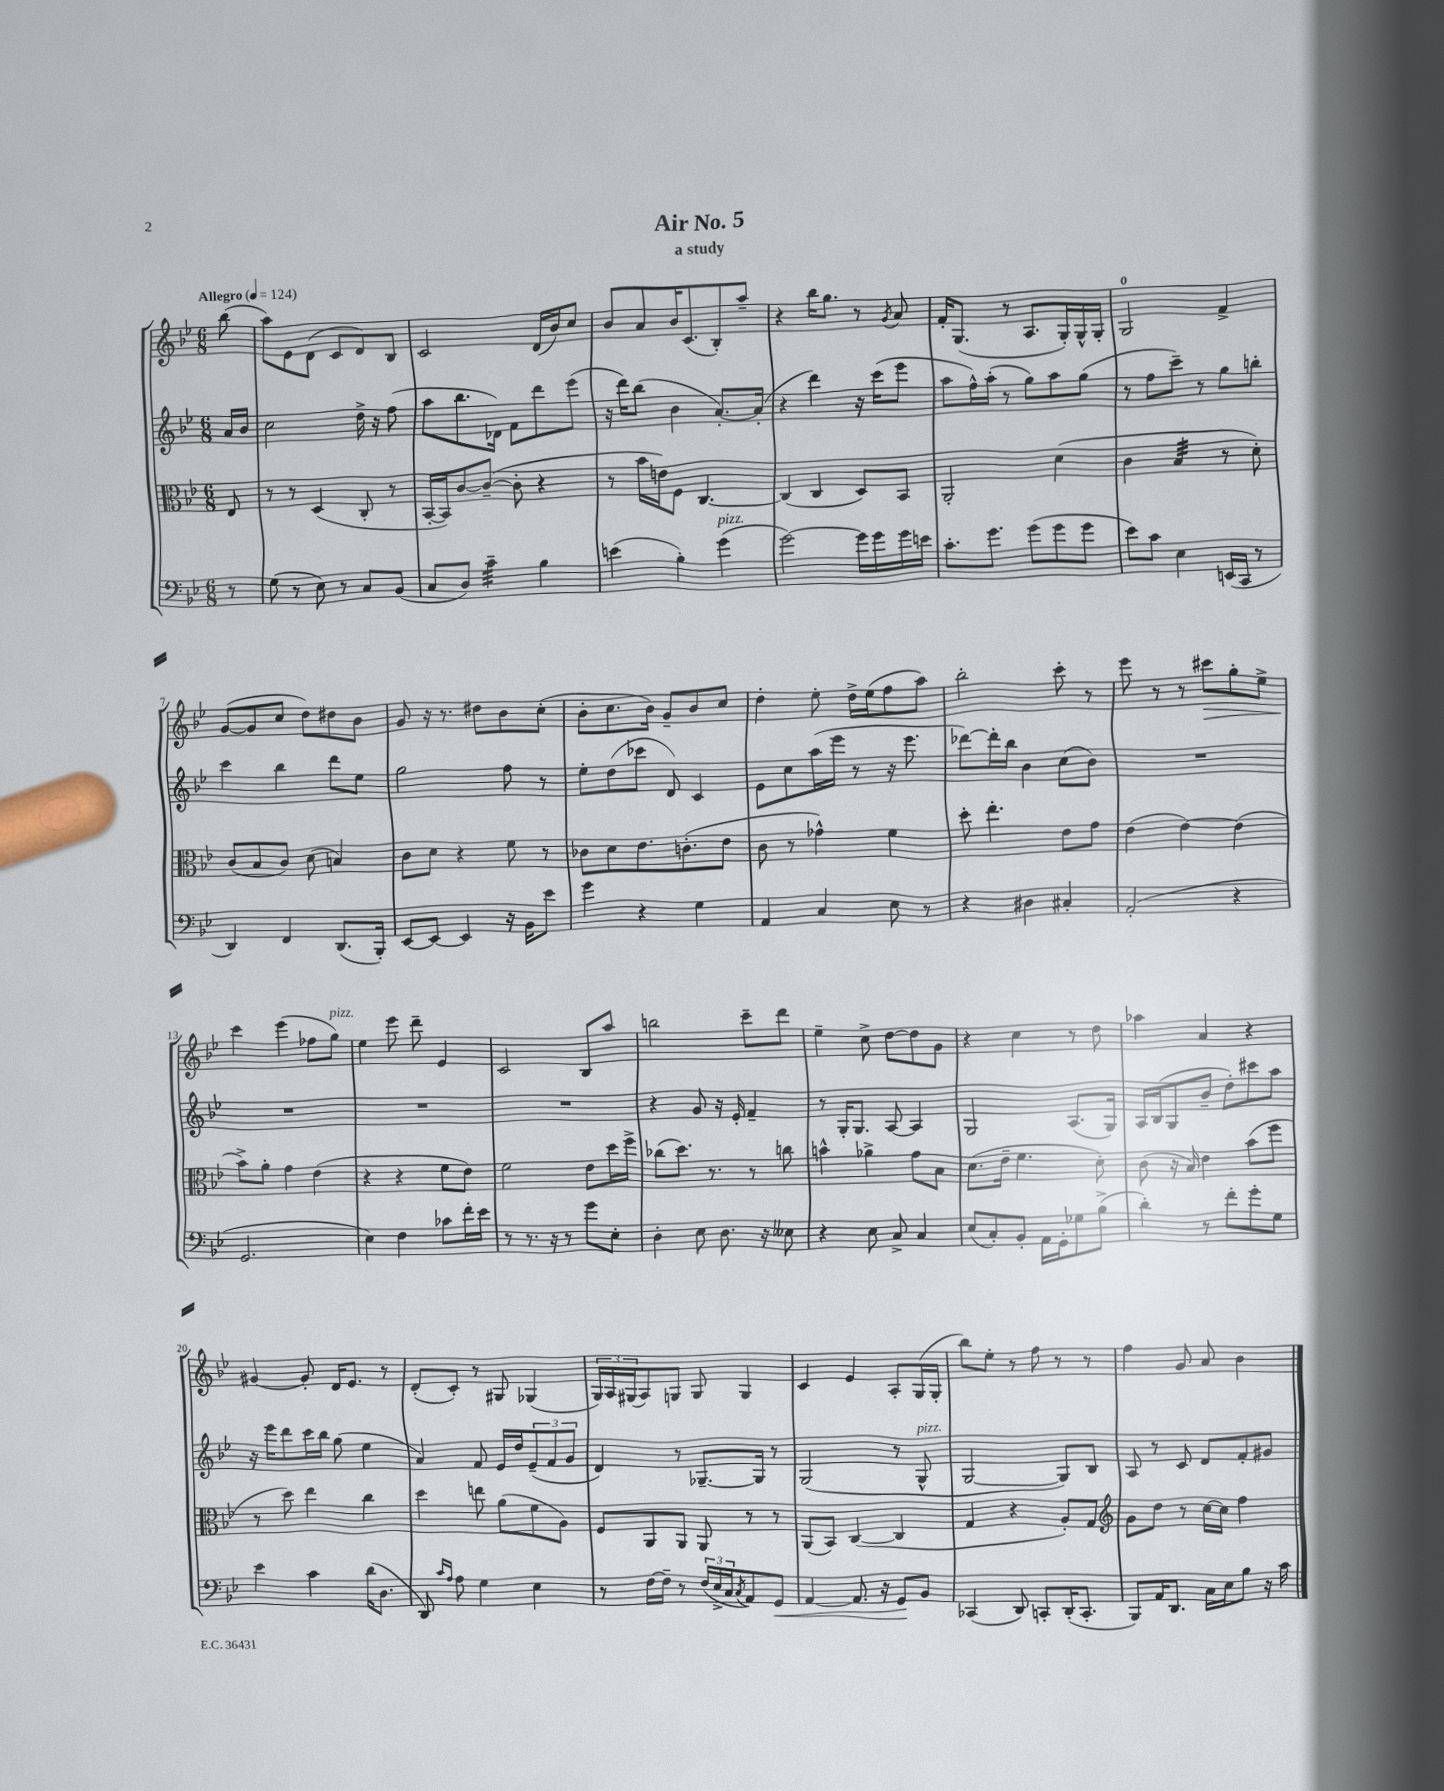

**kern	**kern	**kern	**kern
*staff4	*staff3	*staff2	*staff1
*clefF4	*clefC3	*clefG2	*clefG2
*k[b-e-]	*k[b-e-]	*k[b-e-]	*k[b-e-]
*M6/8	*M6/8	*M6/8	*M6/8
*MM124	*MM124	*MM124	*MM124
8r	8E-	16a	(8bb-
.	.	16b-	.
=	=	=	=
(8G	8r	2cc	8aa)
8r	8r	.	8e-
8E-)	(4D	.	(8d
8r	.	.	8c
8C	8C'	16dd^	8d)
.	.	16r	.
(8BB-	8r	(8ff	8B-
=	=	=	=
8C	[16BB-'	8aa	2c
.	16BB-])	.	.
8D)	[8c	8.bb-	.
4c~	(8c~_	.	.
.	.	16d-)	.
.	8c']	8f	.
4B-	4r	8ddd	(16d
.	.	.	16b-)
.	.	(8eee-	8cc
=	=	=	=
(4e	8r	16r	8b-
.	.	16ddd)	.
.	16b-	(8bb-	8a
.	16e)	.	.
4B-')	8F	4b-	16b-
.	.	.	(8.c
.	[4.C	.	.
(4g	.	[8.a')	8B-')
.	.	.	8aa~
.	.	(16a']	.
=	=	=	=
[2g)	(4C]	4r	4r
.	4C	4ddd)	16bb-
.	.	.	8.gg
16g]	8D)	16r	8r
16g	.	(16ccc	.
.	.	.	8qg
16g	8BB-	8eee-	8a
16e	.	.	.
=	=	=	=
8.c'	2AA'	8aa	16f'
.	.	.	(8.G
.	.	16ff^^)	.
8.g	.	(16aa'	.
.	.	8r	8r
(8g	.	8gg)	8.A
8g	(4d	8aa	.
.	.	.	16G')
8g	.	(8gg	16G^^
.	.	.	16G'
=	=	=	=
8e-)	4c	8r	2G
8c	.	8ff	.
4E-	4B-	8ccc~)	.
.	.	8r	.
(16EE	8r	8gg	4f^
16CC	.	.	.
8r	8d')	8bb'	.
=	=	=	=
4DD)	(8c	4ccc	([8g
.	8B-	.	8g]
4FF	8c)	4bb-	8cc
.	(8d	.	8dd)
(8.DD	4B)	8ddd	8dd#
.	.	8ee-	8b-
16BBB-')	.	.	.
=	=	=	=
[8EE-	8c	2gg	8g
8EE-_	8d	.	16r
.	.	.	8.r
4EE-]	4r	.	.
.	.	.	8dd#
16r	8f	8ff	8b-
16BB-	.	.	.
8e-	8r	8r	(8cc'
=	=	=	=
4g	8c-	8ee-'	8b-'
.	8d	(8dd	8.cc
4r	8.e-	8ccc-	.
.	.	.	16b-)
.	.	8d)	8g~
.	(8.c'	.	.
4G	.	4c	8b-
.	8e-	.	8cc
=	=	=	=
4AA	8c	8e-	4dd'
.	8r	8cc	.
4C	4g-^^)	(16aa	8ee-'
.	.	16eee-	.
.	.	8r	16dd^
.	.	.	(16ee-
8E-	4f	16r	8ff
.	.	8.eee-	.
8r	.	.	8aa)
=	=	=	=
4r	8dd'	[8ddd-)	2bb-'
.	4.ee-'	16ddd-']	.
.	.	16bb-	.
4D#	.	4b-	.
4C#'	8e-	(8cc	8ccc'
.	8g	8b-)	8r
=	=	=	=
(2AA'	(4e-	2.r	8eee-
.	.	.	8r
.	[4e-)	.	8r
.	.	.	8ccc#
4r	(4e-]	.	8gg'
.	.	.	8ee-^
=	=	=	=
2.GG	8b-^)	2.r	4ccc
.	8a'	.	.
.	4g	.	(4eee-
.	(4e-	.	8ff-
.	.	.	8gg)
=	=	=	=
4E-)	4r	2.r	4ee-
4F	4r	.	8eee-
.	.	.	8ddd~
8c-	8f	.	4e-
16f'	8e-)	.	.
16e-	.	.	.
=	=	=	=
8r	2f	2.r	2c
8.r	.	.	.
16r	.	.	.
8r	.	.	.
8g	8e-	.	8B-
8E-'	16dd	.	8aa
.	16ff^	.	.
=	=	=	=
4D'	(8cc-	4r	2bb
.	8.dd)	.	.
8E-	.	8g	.
.	8.r	.	.
8.D	.	16r	.
.	.	16e-'	.
.	8r	4f~	8ccc~
16r	.	.	.
8E--	8cc	.	8ddd
=	=	=	=
4r	4b^^	8r	4ee-~
.	.	16G'	.
.	.	8.G	.
8E-	4a-^	.	8cc^
8C^	.	[8A	[8dd
4C	8g	4A]	8dd]
.	8B-	.	8g
=	=	=	=
(8E-	(8.d	2G	4r
8C')	.	.	.
.	16e-~	.	.
8BB-'	4.f	.	4cc
16AA	.	.	.
16GG'	.	.	.
8G-	.	(8.A	8r
(8B-^	8d')	.	8dd
.	.	16G)	.
=	=	=	=
4d')	(8c	16A	4aa-
.	.	(16B-	.
.	16r	8G	.
.	16B-)	.	.
8r	4e-	8b-~	4a
8f'	.	8dd')	.
8g'	(8b-	8ccc#	4r
8G	8ff	8aa	.
=	=	=	=
4e-	8r	16r	[4g#
.	.	16eee-	.
.	8dd)	8ddd	.
4c	4ee-	16ccc	8g#']
.	.	16bb-	.
.	.	(8gg	16d
.	.	.	8.e-
(16d	4cc	4ee-	.
8.D	.	.	.
.	.	.	8r
=	=	=	=
8DD)	4dd	4a)	(8d'
16qqc	.	.	.
16qqA	.	.	.
8A	.	.	8c')
4G	8ee	8f	8r
.	(8a	16e-	8G#
.	.	16dd	.
4E-	8f	(12e-~	(4G-
.	.	12f	.
.	8A)	.	.
.	.	12g	.
=	=	=	=
8r	8F	4d)	24G)
.	.	.	24A
.	.	.	(24G#
[16F	8AA	.	8A)
16F~]	.	.	.
8r	8AA	8r	8G
(24F	8AA	[8.G-~	8G
24E-^	.	.	.
24C	.	.	.
8qC	.	.	.
8AA)	8r	.	4G
.	.	16G-]	.
8GG	8r	8r	.
=	=	=	=
[4AA	(8AA	(2G	4c
.	8BB-)	.	.
8.AA]	([4C	.	4e-
16r	.	.	.
8GG	4C]	8r	8A'
8BB-	.	8G^^	(16G
.	.	.	16G'
=	=	=	=
(4CC-	4G	[2G	8bb-)
.	.	.	8ee-'
8DD)	4r	.	8r
8CC'	.	.	8ff
(16DD'	8A')	8G])	8r
8.CC'	.	.	.
.	8G	8B-	8r
=	=	=	=
*	*clefG2	*	*
8BBB-)	8g	8A	4ff
16AA	8dd	8r	.
8.DD	.	.	.
.	8r	8c	8g
16C	[16cc	8d	8a
16E-	16cc]	.	.
8B-	4ff	8f'	4b-
16r	.	8g#	.
16c	.	.	.
==	==	==	==
*-	*-	*-	*-
